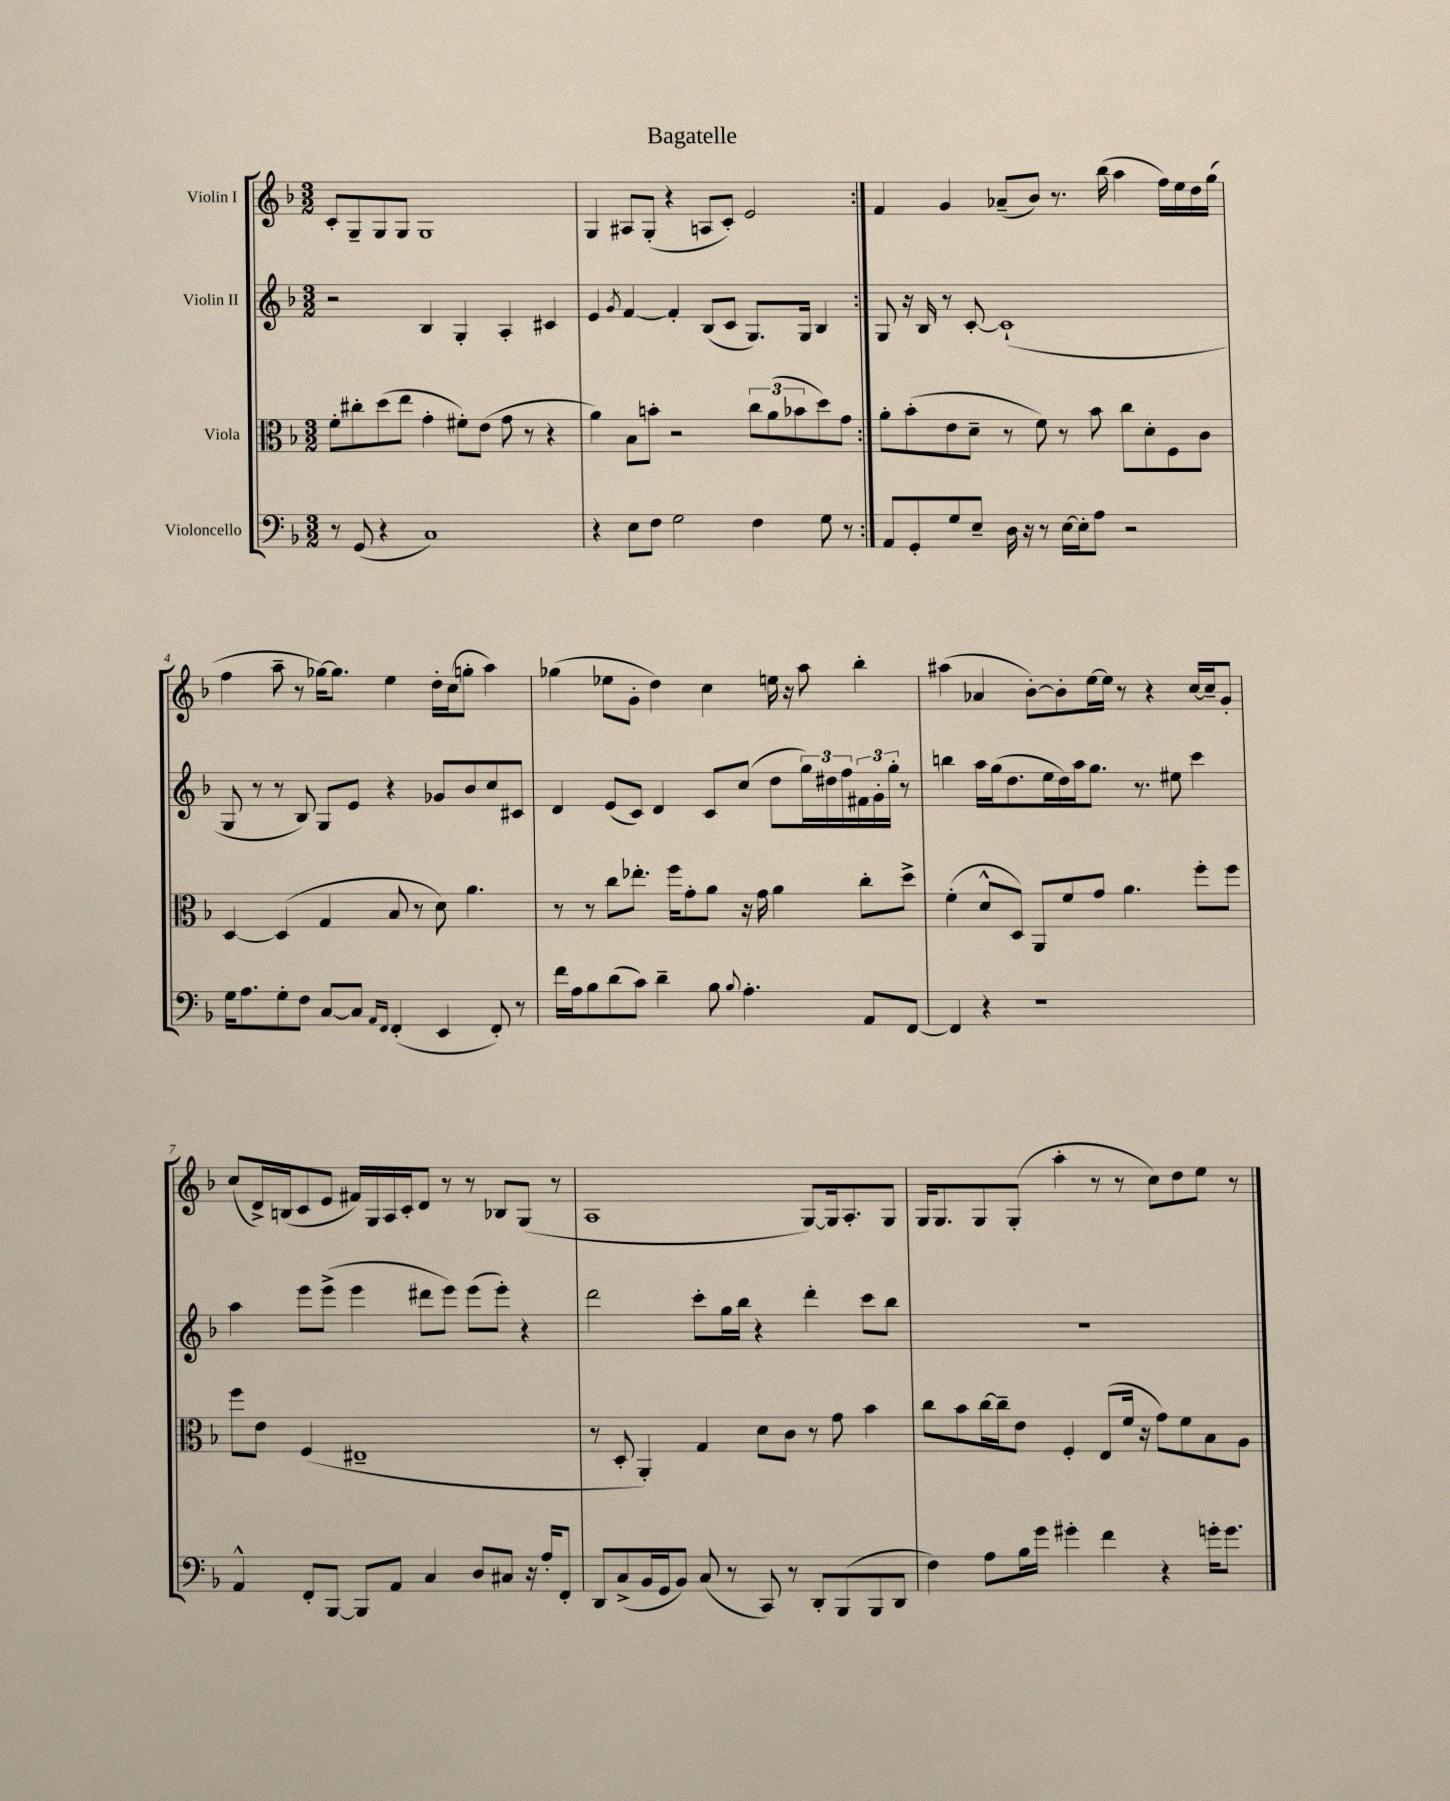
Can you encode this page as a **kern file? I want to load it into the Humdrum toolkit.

**kern	**kern	**kern	**kern
*staff4	*staff3	*staff2	*staff1
*clefF4	*clefC3	*clefG2	*clefG2
*k[b-]	*k[b-]	*k[b-]	*k[b-]
*M3/2	*M3/2	*M3/2	*M3/2
8r	8f'	2r	8c'
(8GG	8cc#'	.	8G~
4r	(8dd	.	8G
.	8ee	.	8G
1C)	4g'	4B-	1G
.	8f#')	4G'	.
.	(8e	.	.
.	8g	4A'	.
.	8r	.	.
.	4r	4c#	.
=	=	=	=
4r	4a)	4e	4G
.	.	8qg	.
8E	8B-	[4f	8A#
8F	8b'	.	(8G'
2G	2r	4f']	4r
.	.	(8B-	8A
.	.	8c	8c')
4F	12cc	8.G)	2e
.	(12a	.	.
.	12b-	.	.
.	.	16G	.
8G	8dd)	4B-	.
8r	8g	.	.
=:|!	=:|!	=:|!	=:|!
8AA	8a'	8G	4f
8GG'	(8b-'	16r	.
.	.	16B-	.
8G	8e	8r	4g
8E~	8d~	[8c'	.
16D	8r	(1c`]	(8a-~
16r	.	.	.
8r	8f)	.	8b-)
[16E	8r	.	8.r
16E']	.	.	.
8A	8b-	.	.
.	.	.	(16bb-
2r	8cc	.	4aa
.	8d'	.	.
.	8F	.	16ff)
.	.	.	16ee
.	8c	.	16dd
.	.	.	(16gg
=	=	=	=
16G	[4D	8G	4ff
8.A	.	.	.
.	.	8r	.
8G'	(4D]	8r	8aa~
8F	.	8B-)	8r
[8C	4G	8G	[16gg-)
.	.	.	8.gg-]
8C]	.	8e	.
16qqAA	.	.	.
16qqFF	.	.	.
(4FF'	8B-	4r	4ee
.	8r	.	.
4EE	8d)	8g-	16dd'
.	.	.	(16cc
.	4.a	8b-	8gg'
8FF')	.	8cc	4aa)
8r	.	8c#	.
=	=	=	=
16f	8r	4d	(4gg-
16A	.	.	.
8B-	8r	.	.
(8d	8cc	(8e	8ee-
8c)	8.ee-'	8c)	8g'
4d~	.	4d	4dd)
.	16ff	.	.
.	8g'	.	.
8B-	8a	8c	4cc
8qqB-	.	.	.
4.A'	16r	(8cc	.
.	16g	.	.
.	4a	8dd	16ee
.	.	.	16r
.	.	24gg)	8aa
.	.	24dd#	.
.	.	24ff	.
8AA	8cc'	24f#	4bb-'
.	.	24g'	.
.	.	24gg'	.
[8FF	8dd^	8r	.
=	=	=	=
4FF]	(4f'	4bb	(4aa#
4r	8d^^	16aa	4a-
.	.	(16gg	.
.	8D)	8.dd	.
1r	8AA	.	[8b-')
.	.	16ee	.
.	8f	16dd)	8b-']
.	.	16aa	.
.	8g	8.gg	[16ee
.	.	.	16ee]
.	4.a	.	8r
.	.	8.r	.
.	.	.	4r
.	.	8ee#	.
.	8ff'	4ccc	[16cc
.	.	.	16cc~]
.	8ff	.	8g'
=	=	=	=
4AA^^	8ff	4aa	(8cc
.	8e	.	16d^)
.	.	.	(16B
8FF'	(4F	8eee	8c
[8BBB-	.	(8eee^	8e
8BBB-]	1E#~	4eee	16f#)
.	.	.	16G
8AA	.	.	16A
.	.	.	16c'
4C	.	8ddd#	8d
.	.	8eee)	8r
8D	.	(8eee	8r
8C#	.	8eee')	8B-
16r	.	4r	(8G
16A'	.	.	.
8FF'	.	.	8r
=	=	=	=
8DD	8r	2ddd	1A
(8C^	8D'	.	.
16BB-	4AA')	.	.
16GG	.	.	.
8BB-)	.	.	.
(8C	4G	8ccc'	.
8r	.	16gg	.
.	.	16bb-	.
8CC)	8d	4r	.
8r	8c	.	.
8DD'	8r	4ddd'	[8G)
(8BBB-	8g	.	16G]
.	.	.	8.A'
8BBB-	4b-	8ccc	.
8DD	.	8bb-	8G
=	=	=	=
4F)	8cc	1.r	16G
.	.	.	8.G
.	8b-	.	.
8A	[16cc	.	8G
.	16cc~]	.	.
16B-	8e	.	(8G'
16g	.	.	.
4g#'	4F'	.	4aa'
4f	(8E	.	8r
.	16f	.	8r
.	16r	.	.
4r	8g)	.	8cc)
.	8f	.	8dd
16g'	8B-	.	8ee
8.g	.	.	.
.	8A	.	8r
==	==	==	==
*-	*-	*-	*-
